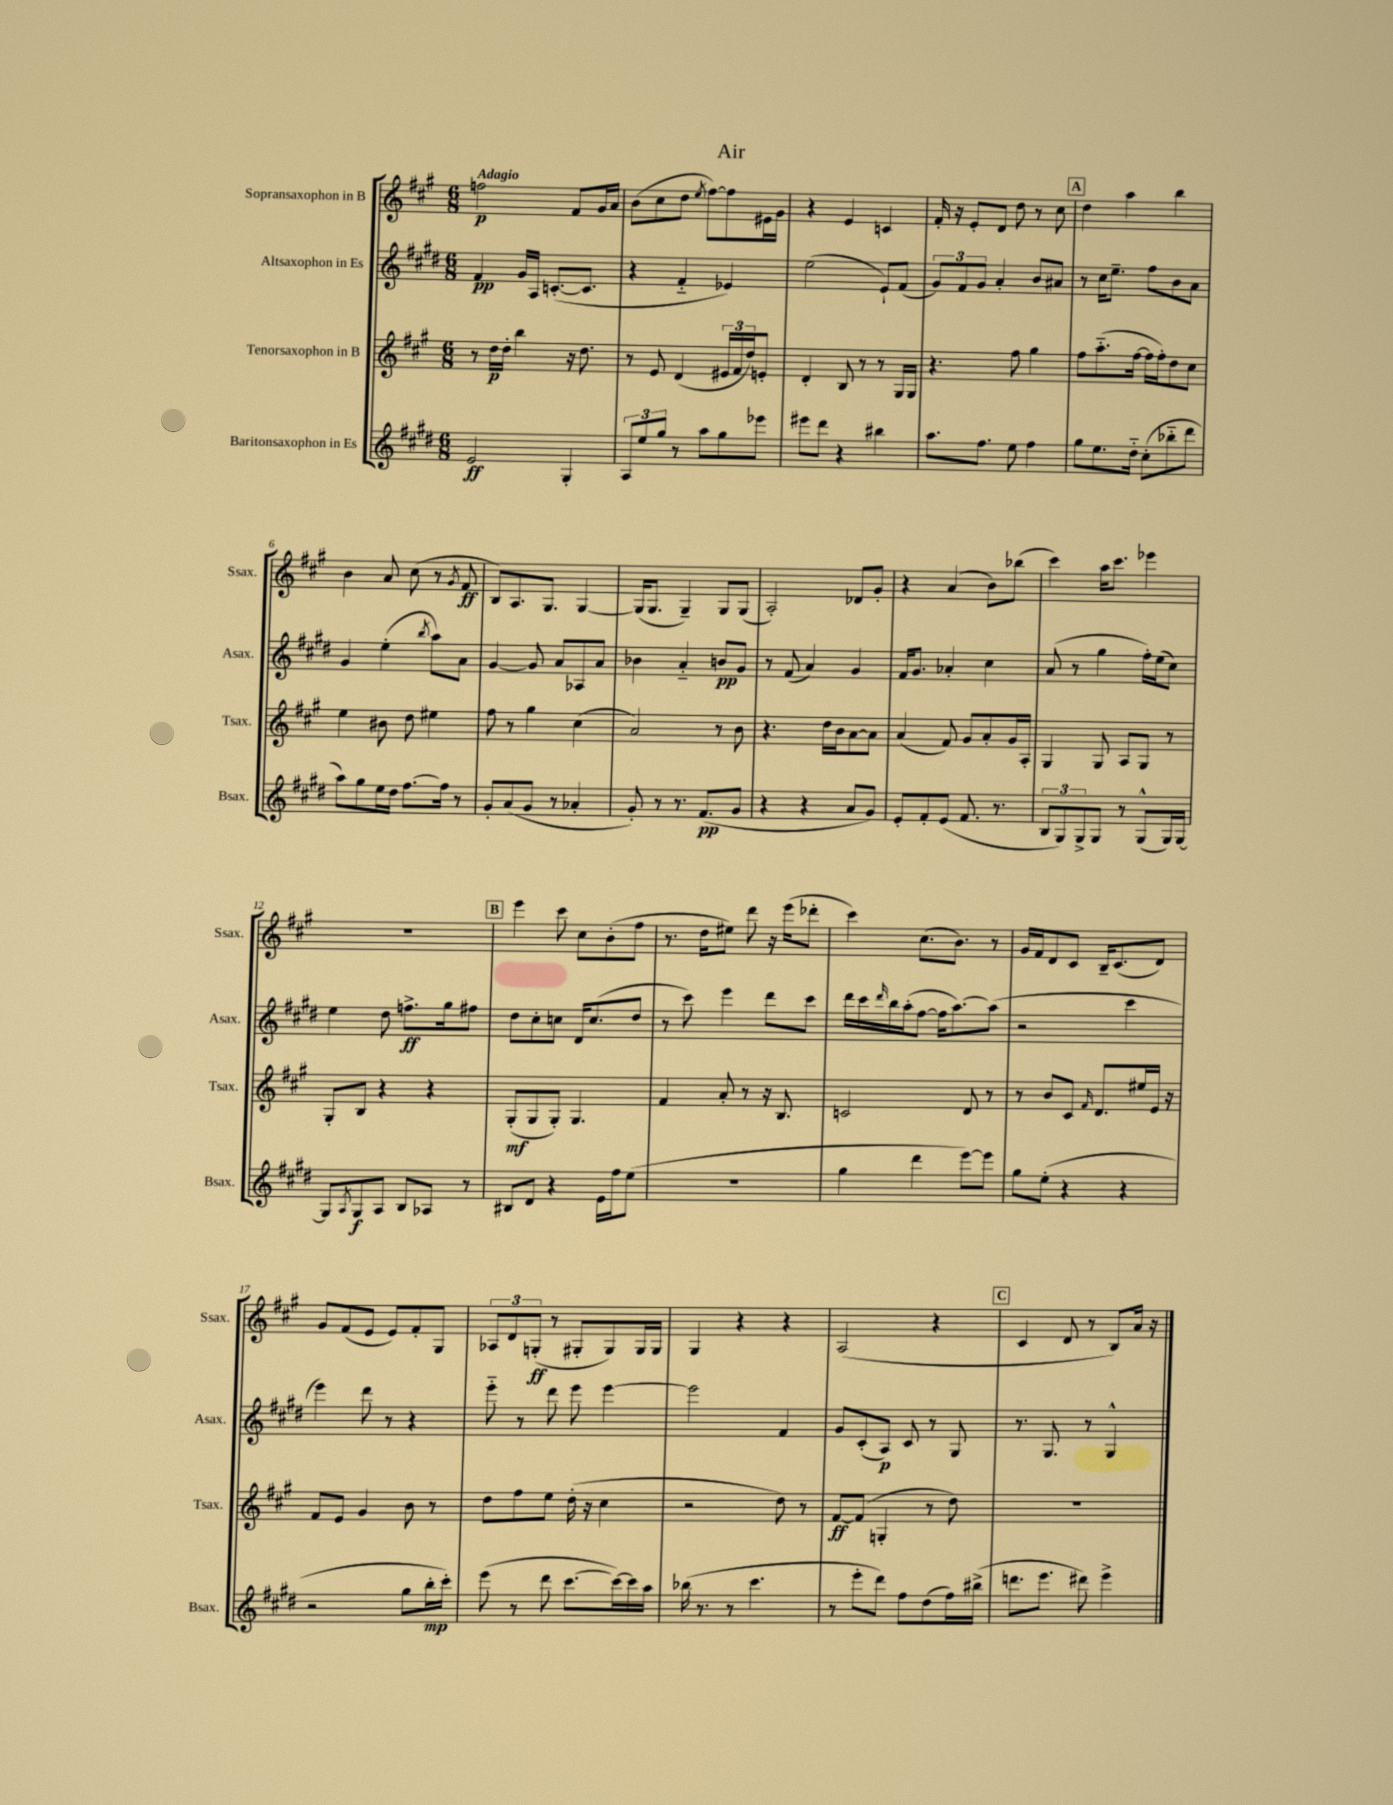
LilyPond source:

\header { title = "Air" }
<<
\new StaffGroup <<
\new Staff = "s0" \with { instrumentName = "Sopransaxophon in B" shortInstrumentName = "Ssax." } {
    \clef treble \key a \major \numericTimeSignature \time 6/8 \tempo "Adagio"
    f''2\p fis'8 gis'16 a'16 |
    b'8( cis''8 d''8 \acciaccatura { e''8 } fis''8~) fis''8 eis'16 gis'16 |
    r4 e'4 c'4 |
    fis'16-. r16 e'8-. d'8 d''8 r8 cis''8 |
    \mark \markup { \box "A" } d''4 a''4 b''4 |
    b'4 a'8 cis''8( r8 \acciaccatura { gis'8 } fis'8\ff |
    b8) a8. gis8. gis4~ |
    gis16( gis8. gis4--) gis8 gis8( |
    a2-.) des'8 gis'8-. |
    r4 a'4( b'8) bes''8( |
    cis'''4) a''16 cis'''8. ees'''4 |
    R2. |
    \mark \markup { \box "B" } e'''4 cis'''8 cis''8 b'8-.( fis''8 |
    r8. d''16 eis''8) d'''8 r16 e'''16( des'''8-. |
    cis'''4) cis''8.( b'8.) r8 |
    gis'16 fis'16 d'8 cis'8 b16-- cis'8.( d'8) |
    gis'8 fis'8( e'8 e'8) fis'8-. gis8 |
    \tuplet 3/2 { aes8 d'8 g8-.\ff( } r8 gis8-. gis8) gis16 gis16 |
    gis4 r4 r4 |
    a2( r4 |
    \mark \markup { \box "C" } cis'4 d'8 r8 b8) a'16 r16 \bar "|." |
}
\new Staff = "s1" \with { instrumentName = "Altsaxophon in Es" shortInstrumentName = "Asax." } {
    \clef treble \key e \major \numericTimeSignature \time 6/8
    fis'4\pp gis'16 a16 c'8.~-.( c'8. |
    r4 fis'4-_ ees'4) |
    e''2( e'8-!) fis'8( |
    \tuplet 3/2 { gis'8) fis'8 gis'8 } a'4-. b'8 ais'8 |
    \mark \markup { \box "A" } r8 cis''16 e''8.-- fis''8 b'8 a'8 |
    gis'4 e''4-.( \acciaccatura { b''8 } a''8) a'8 |
    gis'4~ gis'8 a'8 aes8 a'8 |
    bes'4 a'4-_ b'8\pp gis'8 |
    r8 fis'8( a'4) gis'4 |
    fis'16 gis'8. aes'4-. cis''4 |
    a'8( r8 gis''4 fis''16-.) e''16( cis''8) |
    e''4 dis''8 f''8.->\ff gis''16 fis''8 |
    \mark \markup { \box "B" } dis''8 cis''8-. c''8 dis'16 c''8.( dis''8 |
    r8 cis'''8) e'''4 dis'''8 cis'''8 |
    dis'''16 cis'''16 \grace { dis'''16 } b''16 a''16-.( fis''8~ fis''16 a''8.~) a''8( |
    r2 cis'''4 |
    e'''4) dis'''8 r8 r4 |
    e'''8-_ r8 dis'''8 e'''8 e'''4~ |
    e'''2 fis'4 |
    gis'8 cis'8-.( a8\p) cis'8 r8 gis8 |
    \mark \markup { \box "C" } r8. gis8. r8 gis4-^ \bar "|." |
}
\new Staff = "s2" \with { instrumentName = "Tenorsaxophon in B" shortInstrumentName = "Tsax." } {
    \clef treble \key a \major \numericTimeSignature \time 6/8
    r8 d''16\p d''16-. b''4 r16 d''8. |
    r8 e'8 d'4( \tuplet 3/2 { eis'16 fis'16 d''16) } e'8-. |
    d'4-. b8 r8 r8 gis16 gis16 |
    r4. fis''8 gis''4 |
    \mark \markup { \box "A" } fis''8 a''8.-_( fis''16~ fis''16 fis''16-.) d''8 cis''8 |
    e''4 bis'8 d''8 eis''4 |
    fis''8 r8 gis''4 cis''4( |
    a'2) r8 b'8 |
    r4. d''16 b'16 a'8~ a'8 |
    a'4( fis'8) gis'8 a'8-. gis'16 a16-. |
    gis4 gis8 a8 gis8 r8 |
    gis8-. b8 r4 r4 |
    \mark \markup { \box "B" } gis8-.\mf( gis8 gis8-.) gis4. |
    fis'4 a'8-. r8 r16 b8. |
    c'2 d'8 r8 |
    r8 b'8 cis'8 \grace { fis'16 } d'8. eis''16 e'16 r16 |
    fis'8 e'8 gis'4 b'8 r8 |
    d''8 fis''8 e''8 d''16-.( r16 cis''4 |
    r2 d''8) r8 |
    fis'8~\ff fis'8( g4-. r8 d''8) |
    \mark \markup { \box "C" } R2. \bar "|." |
}
\new Staff = "s3" \with { instrumentName = "Baritonsaxophon in Es" shortInstrumentName = "Bsax." } {
    \clef treble \key e \major \numericTimeSignature \time 6/8
    e'2\ff gis4-. |
    \tuplet 3/2 { a8 e''8 gis''8 } r8 a''8 gis''8 ees'''8 |
    eis'''8 dis'''8 r4 bis''4 |
    a''8. fis''8. e''8 fis''4 |
    \mark \markup { \box "A" } gis''8 e''8. dis''16-_ cis''8-.( bes''8-_ dis'''8 |
    a''8) gis''8 e''16 dis''16 fis''8.~ fis''16 r8 |
    gis'8-. a'8( gis'8 r8 aes'4-. |
    gis'8-.) r8 r8. fis'8.\pp( gis'8 |
    r4 r4 a'8 gis'8) |
    e'8-. fis'8-. e'8( fis'8. r8. |
    \tuplet 3/2 { b8 gis8) gis8-> } gis8 r8 gis8-^( gis16) gis16~ |
    gis8 \acciaccatura { a8 } gis8\f a8 b8 aes8 r8 |
    \mark \markup { \box "B" } bis8 dis'8 r4 e'16 fis''16 e''8( |
    R2. |
    gis''4 dis'''4 e'''8~) e'''8 |
    gis''8 e''8-.( r4 r4 |
    r2 gis''8 b''16-.\mp cis'''16-.) |
    e'''8( r8 dis'''8 cis'''8.~ cis'''16~) cis'''16 a''16 |
    bes''16( r8. r8 cis'''4. |
    r8 e'''8-. dis'''8) fis''8 dis''8( fis''16) bis''16->( |
    \mark \markup { \box "C" } d'''8. e'''8. dis'''8) e'''4-> \bar "|." |
}
>>
>>
